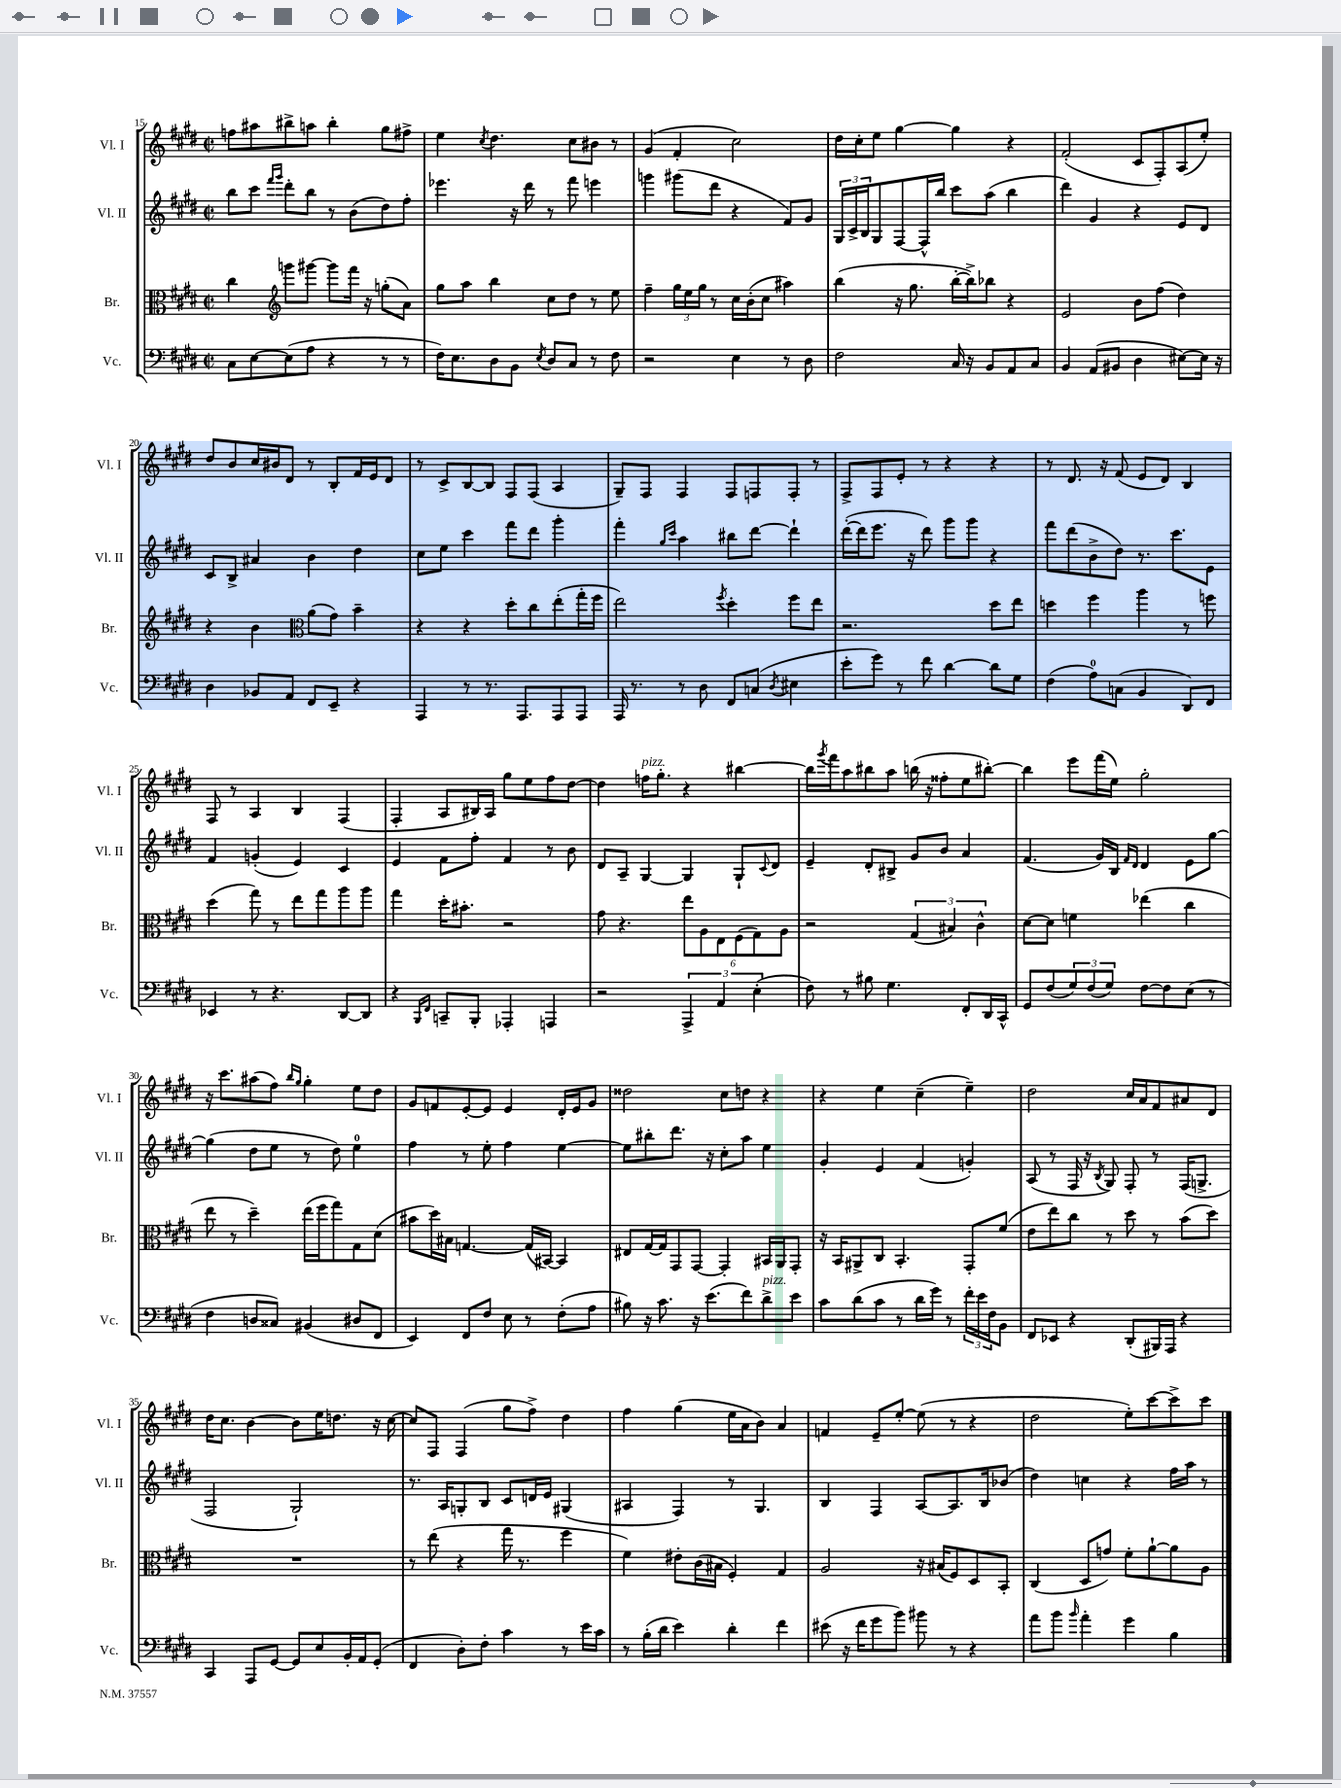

**kern	**kern	**kern	**kern
*staff4	*staff3	*staff2	*staff1
*clefF4	*clefC3	*clefG2	*clefG2
*k[f#c#g#d#]	*k[f#c#g#d#]	*k[f#c#g#d#]	*k[f#c#g#d#]
*M2/2	*M2/2	*M2/2	*M2/2
*met(c|)	*met(c|)	*met(c|)	*met(c|)
8C#	4cc#	8bb	8ff
[8E	.	8ccc#	8aa#
*	*clefG2	*	*
.	.	16qqfff#	.
.	.	16qqggg#	.
(8E]	8ggg	8ddd#'	8bb#^
8A	[8ggg#	8bb	8aa
4r	8ggg#]	8r	4bb#'
.	16fff#	(8b	.
.	16r	.	.
8r	(8gg'	8dd#)	8gg#
8r	8a)	8ff#'	8ff#^
=	=	=	=
16F#)	8gg#	4.eee-	4ee
8.E	.	.	.
.	8aa	.	.
.	.	.	8qcc#
8D#	4bb	.	4.dd#
8BB	.	16r	.
.	.	16ddd#	.
8qE	.	.	.
8D#	8cc#	8r	.
8C#	8dd#	8fff#	8cc#
8r	8r	4eee	8b#
8F#	8ee	.	8r
=	=	=	=
2r	4ff#~	4ggg	(4g#
.	24gg#	(8ggg#	4f#'
.	24ee	.	.
.	24gg#	.	.
.	8r	8ddd#	.
4E	16cc#	4r	2cc#)
.	(16b'	.	.
.	8cc#	.	.
8r	4aa#)	8f#)	.
8D#	.	8g#	.
=	=	=	=
2F#	(4bb	24G#	16dd#
.	.	24c#^	.
.	.	.	16cc#'
.	.	24B	.
.	.	8G#	8ee
.	16r	[8F#	[4gg#
.	8.gg#	.	.
.	.	16F#^^]	.
.	.	16bb	.
16C#	[16bb'	8ccc#	4gg#]
16r	16bb^])	.	.
8BB	8bb-	(8aa	.
8AA	4r	4bb	4r
8C#	.	.	.
=	=	=	=
4BB	2e	4ddd#)	(2f#'
(8AA	.	4g#	.
8BB#	.	.	.
4D#	8b	4r	8c#
.	(8ff#	.	8F#')
[8E#)	4dd#)	8e	(8A
16E#]	.	8d#	8ee')
16r	.	.	.
=	=	=	=
4D#	4r	8c#	8dd#
.	.	8B^	8b
8BB-	4b	4a#	16cc#
.	.	.	16b#
8AA	.	.	8d#
*	*clefC3	*	*
8FF#	(8a	4b	8r
8EE~	8g#)	.	8B'
4r	4b~	4dd#	16f#
.	.	.	16e
.	.	.	8d#
=	=	=	=
4AAA	4r	8cc#	8r
.	.	8ee	8c#^
8r	4r	4ccc#	[8B
8.r	.	.	8B]
.	8dd#'	8fff#	8F#
8.AAA	.	.	.
.	8cc#	8ddd#	(8F#
8AAA	(8ee'	4ggg#'	4A
8AAA	16gg#'	.	.
.	16ff#	.	.
=	=	=	=
16AAA	2ee)	4fff#'	8G#~)
8.r	.	.	.
.	.	.	8F#
.	.	16qqgg#	.
.	.	16qqccc#	.
8r	.	4aa	4F#
8D#	.	.	.
.	8qff#	.	.
8FF#	4dd#'	8bb#	8F#
(8C	.	[8ddd#	8F
8qD#	.	.	.
4E#	8ff#	4ddd#`]	8F'
.	8ee	.	8r
=	=	=	=
8e'	2.r	([16ddd#'	8F#^
.	.	16ddd#]	.
8g#)	.	8.eee	8F#
8r	.	.	8e'
.	.	16r	.
8f#	.	8ddd#)	8r
[4d#	.	8ggg#	4r
.	.	8ggg#	.
8d#]	8dd#	4r	4r
8G#	8ee	.	.
=	=	=	=
(4F#	4dd	8fff#	8r
.	.	(8ddd#	8.d#
8A)	4ff#	8b^	.
.	.	.	16r
(8C	.	8dd#)	(8f#
4BB	4aa	8.r	8e
.	.	.	8d#)
.	.	8.ccc#	.
8DD#)	8r	.	4B
8FF#	8ff	8e	.
=	=	=	=
4EE-	(4dd#	4f#	8F#
.	.	.	8r
8r	8gg#)	(4g'	4A
4.r	8r	.	.
.	8ee	4e)	4B
.	8gg#	.	.
[8DD#	8aa	4c#	(4F#
8DD#]	8aa	.	.
=	=	=	=
4r	4gg#	4e	4F#'
16qqBBB	.	.	.
16qqFF#	.	.	.
8CC~	16dd#'	8f#	8A
.	8.b#'	.	.
8BBB'	.	8ff#'	16B#)
.	.	.	16A
4AAA-'	2r	4f#	8gg#
.	.	.	8ee
4AAA	.	8r	8ff#
.	.	8b	[8dd#
=	=	=	=
2r	8g#	8d#	4dd#]
.	4.r	8A~	.
.	.	[4G#	16ff
.	.	.	8.gg#'
6AAA^	12ee	4G#]	4r
.	12A	.	.
6AA	12E	.	.
.	(12F#	8G#`	[4bb#
(6E'	12G#)	.	.
.	.	8qqc#	.
.	.	8d#	.
.	12A	.	.
=	=	=	=
8F#)	2r	4e~	16bb#]
.	.	.	8qggg#
.	.	.	16fff#
8r	.	.	8aa
8B#	.	8d#'	8bb#
4.G#	.	8B#^	8aa
.	(6G#	8g#	(16bb
.	.	.	16r
.	.	8b	8ff##'
.	6B#)	.	.
8FF#'	.	4a	8ee
.	6c#^^	.	.
16DD#	.	.	[8bb#')
16CC#^^	.	.	.
=	=	=	=
8GG#	[8d#	(4.f#	4bb#]
(8F#	8d#]	.	.
12G#)	4f	.	8eee
(12F#	.	.	.
.	.	16g#)	(16fff#
12G#)	.	.	.
.	.	16B	16ee)
.	.	16qqf#	.
.	.	16qqd#	.
[8F#	(4ee-	4d#	2gg#'
8F#]	.	.	.
(8E	4cc#	8e	.
8r	.	[8gg#	.
=	=	=	=
4F#	8ee	(4gg#]	16r
.	.	.	8.ccc#
.	8r	.	.
8D	4dd#~)	8dd#	(8aa#
8C##)	.	8ee	8ff#)
.	.	.	16qqbb
.	.	.	16qqgg#
(4BB#	(16ee	8r	4gg#'
.	16ff#	.	.
.	8gg#)	8dd#)	.
8D#	8G#	4ee	8ee
8FF#	(8d#	.	8dd#
=	=	=	=
4EE)	8b#	4ff#	8g#
.	16dd#)	.	8f
.	16B#	.	.
8FF#	[4.G	8r	[8e'
8F#	.	8ee'	8e]
8E	.	4ff#	4e
8r	(16G]	.	.
.	[16BB#)	.	.
(8F#'	4BB#]	[4ee	16d#'
.	.	.	16e
8A	.	.	8g#
=	=	=	=
8B#)	8E#	8ee]	2dd##
16r	[16G#	8bb#'	.
8.c#	16G#]	.	.
.	8GG#	8.ddd#	.
16r	[8GG#	.	.
(8.e	.	16r	.
.	4GG#']	8cc#'	8cc#
8f#)	.	8aa	8dd
8d#^	16BB#	4ee	4r
.	16AA	.	.
8e	8GG#'	.	.
=	=	=	=
8c#	16r	4g#'	4r
.	16BB	.	.
(8d#	8AA#^	.	.
8c#	8C#	4e	4ee
8r	4.BB'	.	.
16d#	.	(4f#	(4cc#~
16g#)	.	.	.
8r	.	.	.
24f#'	8GG#'	4g')	4ee~)
24e	.	.	.
24F#	.	.	.
8BB	(8f#	.	.
=	=	=	=
8FF#	8e	(8A	2dd#
8EE-	8ee)	8r	.
4r	8cc#	16F#	.
.	.	16r	.
.	.	8qB	.
.	8r	8G#)	.
(8DD#'	8dd#	8F#'	16cc#
.	.	.	16a
16BBB#)	8r	8r	8f#
16AAA	.	.	.
4r	(8b	(16F#	8a#
.	.	8.G^	.
.	8dd#)	.	8d#
=	=	=	=
4CC#	1r	2F#	16dd#
.	.	.	8.cc#
8AAA	.	.	[4b
[8GG#	.	.	.
8GG#]	.	2G#`)	8b]
8E	.	.	16ee
.	.	.	8.dd
16BB'	.	.	.
16AA	.	.	.
(8GG#'	.	.	16r
.	.	.	[16cc#
=	=	=	=
4FF#	8r	8.r	8cc#]
.	(8ee	.	8F#
.	.	16A	.
8D#')	4r	8G'	(4F#
8F#'	.	8B	.
4c#	16gg#	8c#	8gg#
.	8.r	.	.
.	.	16d	8ff#^)
.	.	16e	.
8r	4ff#	(4G#	4dd#
16e	.	.	.
16c#	.	.	.
=	=	=	=
8r	4f#)	4A#	4ff#
(16B'	.	.	.
16d#	.	.	.
4e)	8e#'	4F#)	(4gg#
.	(16c#	.	.
.	16B#	.	.
4d#'	4F#')	8r	16ee
.	.	.	16a
.	.	4.G#	8b)
4f#	4G#	.	4a
=	=	=	=
(8e#	2A	4B	4f
16r	.	.	.
16f#	.	.	.
8g#	.	4F#	8e~
8b)	.	.	[8ee'
8b#	16r	[8A	(8ee]
.	(16B#	.	.
8r	8F#)	8.A]	8r
4r	8D#	.	4r
.	.	16B	.
.	8BB'	(8b-	.
=	=	=	=
8a	(4C#	4dd#)	2dd#
8b	.	.	.
16qqb	.	.	.
4a'	8D#	4cc	.
.	8g)	.	.
4g#	8f#'	4r	8ee')
.	[8a`	.	[8ccc#
4B	8a]	16ff#	8ccc#^]
.	.	16aa	.
.	8A	8r	8ccc#
==	==	==	==
*-	*-	*-	*-
